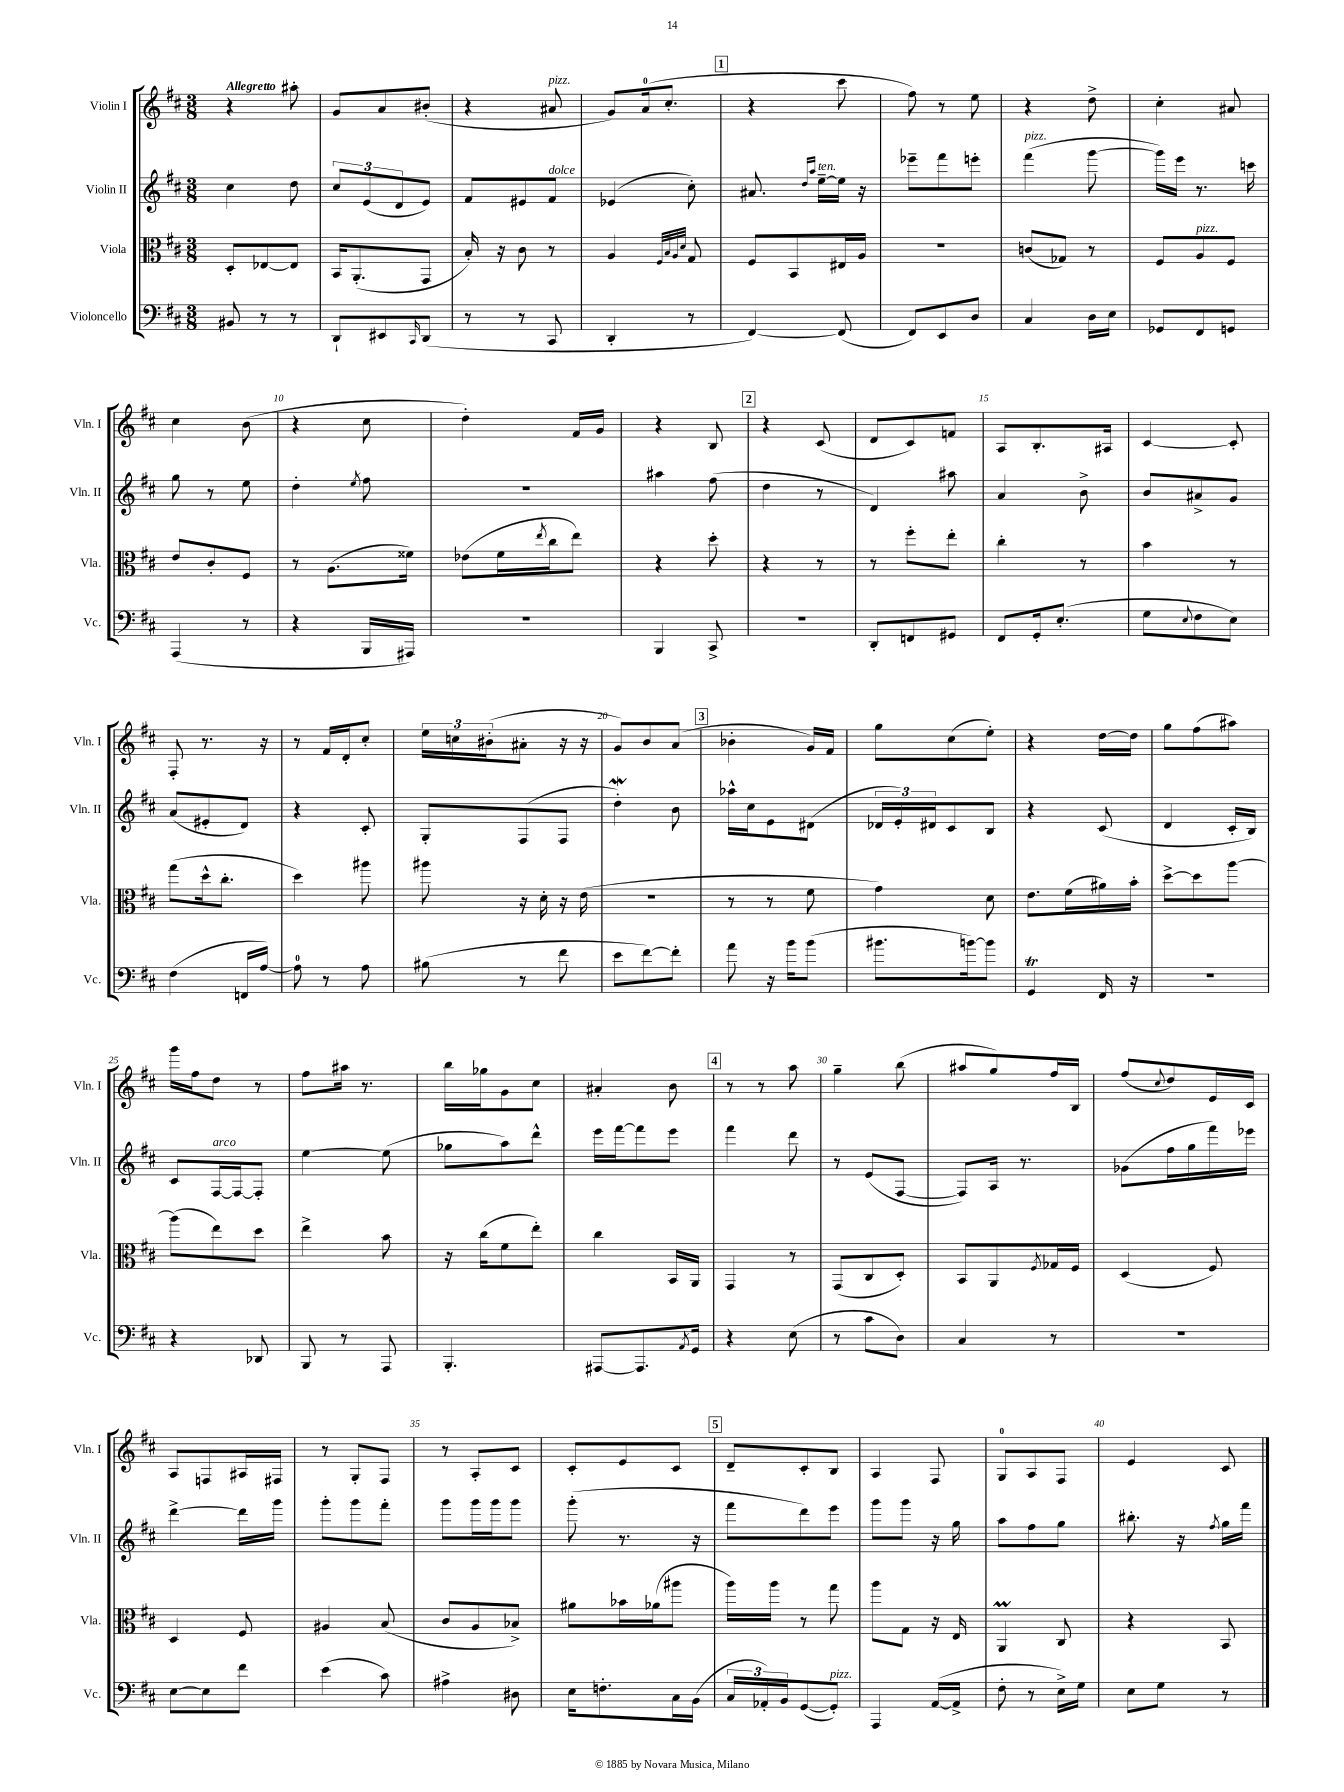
<<
\new StaffGroup <<
\new Staff = "s0" \with { instrumentName = "Violin I" shortInstrumentName = "Vln. I" } {
    \clef treble \key d \major \numericTimeSignature \time 3/8 \tempo "Allegretto"
    r4 ais''8-. |
    g'8 a'8 bis'8-.( |
    r4 ais'8^\markup { \italic "pizz." } |
    g'8) a'16-0( cis''8.-. |
    \mark \markup { \box "1" } r4 cis'''8 |
    fis''8) r8 e''8 |
    r4 d''8-> |
    cis''4-. ais'8 |
    cis''4 b'8( |
    r4 cis''8 |
    d''4-.) fis'16 g'16 |
    r4 b8 |
    \mark \markup { \box "2" } r4 cis'8( |
    d'8 cis'8) f'8 |
    a8 b8.-. ais16 |
    cis'4~ cis'8-. |
    fis8-. r8. r16 |
    r8 fis'16 d'16-. cis''8-. |
    \tuplet 3/2 { e''16 c''16 bis'16-.( } ais'8-. r16 r16 |
    g'8) b'8 a'8( |
    \mark \markup { \box "3" } bes'4-. g'16) fis'16 |
    g''8 cis''8( e''8-.) |
    r4 d''16~ d''16 |
    g''8 fis''8( ais''8) |
    g'''16 fis''16 d''8 r8 |
    fis''8 ais''16 r8. |
    b''16 ges''16 g'8 cis''8 |
    ais'4-. b'8 |
    \mark \markup { \box "4" } r8 r8 a''8 |
    g''4-- b''8( |
    ais''8 g''8) fis''16 b16 |
    fis''8( \appoggiatura { cis''8 } d''8) e'16 cis'16 |
    a8 f8 ais16 fis16 |
    r8 g8-. fis8 |
    r8 a8-. cis'8 |
    cis'8-. e'8 cis'8 |
    \mark \markup { \box "5" } d'8-- cis'8-. b8 |
    a4 fis8 |
    g8-0 a8 fis8 |
    e'4 cis'8 \bar "|." |
}
\new Staff = "s1" \with { instrumentName = "Violin II" shortInstrumentName = "Vln. II" } {
    \clef treble \key d \major \numericTimeSignature \time 3/8
    cis''4 d''8 |
    \tuplet 3/2 { cis''8 e'8( d'8 } e'8) |
    fis'8 eis'8 fis'8^\markup { \italic "dolce" } |
    ees'4( cis''8-.) |
    \mark \markup { \box "1" } ais'8. \grace { d''16 a''16 } e''16~--^\markup { \italic "ten." } e''16 r16 |
    ees'''8-- fis'''8 e'''8-. |
    fis'''4^\markup { \italic "pizz." }( g'''8~ |
    g'''16) e'''16 r8. c'''16 |
    g''8 r8 e''8 |
    d''4-. \acciaccatura { e''8 } fis''8 |
    R4. |
    ais''4 fis''8( |
    \mark \markup { \box "2" } d''4 r8 |
    d'4) ais''8 |
    a'4 b'8-> |
    b'8 ais'8-> g'8 |
    a'8( eis'8-. d'8) |
    r4 cis'8-. |
    g8-. fis8( fis8 |
    d''4-.\mordent) b'8 |
    \mark \markup { \box "3" } aes''16-^ cis''16 e'8 dis'8( |
    \tuplet 3/2 { des'16 e'16-.) dis'16 } cis'8 b8 |
    r4 cis'8( |
    d'4 cis'16-. b16) |
    cis'8 fis16~^\markup { \italic "arco" } fis16~ fis8-. |
    e''4~ e''8( |
    ges''8 a''8) d'''8-^ |
    e'''16 fis'''16~ fis'''8 e'''8 |
    \mark \markup { \box "4" } fis'''4 d'''8 |
    r8 e'8( fis8~ |
    fis8) a16 r8. |
    ges'8( fis''16 g''16 fis'''16) ees'''16 |
    d'''4~-> d'''16 g'''16 |
    g'''8-. g'''8 fis'''8-. |
    g'''8 g'''16 g'''16 g'''8 |
    g'''8-.( r8. r16 |
    \mark \markup { \box "5" } fis'''8 d'''8) e'''8 |
    g'''8 g'''8 r16 g''16 |
    a''8 fis''8 g''8 |
    bis''8.-. r16 \acciaccatura { fis''8 } g''16 fis'''16 \bar "|." |
}
\new Staff = "s2" \with { instrumentName = "Viola" shortInstrumentName = "Vla." } {
    \clef alto \key d \major \numericTimeSignature \time 3/8
    d8-. ees8~ ees8 |
    b,16 a,8.-.( g,8 |
    b16-.) r16 cis'8 r8 |
    a4 \grace { fis32 b32 a32 d'32 } g8 |
    \mark \markup { \box "1" } fis8 b,8 eis16 a16 |
    R4. |
    c'8( ges8) r8 |
    fis8 a8^\markup { \italic "pizz." } fis8 |
    e'8 cis'8-. fis8 |
    r8 a8.( fisis'16) |
    ees'8( fis'16 \acciaccatura { e''8 } cis''16 e''8) |
    r4 d''8-. |
    \mark \markup { \box "2" } r4 r8 |
    r8 fis''8-. e''8-. |
    cis''4-. r8 |
    b'4 r8 |
    g''8( d''16-^ cis''8.-. |
    d''4) ais''8 |
    ais''8 r16 d'16-. r16 e'16( |
    R4. |
    \mark \markup { \box "3" } r8 r8 fis'8 |
    g'4) d'8 |
    e'8. fis'16( ais'16) b'16-. |
    d''8~-> d''8 a''8~ |
    a''8( e''8) d''8 |
    e''4-> b'8 |
    r16 cis''16( fis'8 e''8-.) |
    cis''4 b,16 a,16 |
    \mark \markup { \box "4" } g,4 r8 |
    g,8( cis8 d8-.) |
    b,8 a,8 \acciaccatura { fis8 } ges16 fis16 |
    d4( fis8) |
    d4 fis8 |
    ais4 b8( |
    cis'8 a8 bes8->) |
    ais'8 bes'16 aes'16( ais''8 |
    \mark \markup { \box "5" } a''16) a''16 r8 g''8 |
    a''8 g8 r16 e16 |
    a,4\prall cis8 |
    r4 b,8 \bar "|." |
}
\new Staff = "s3" \with { instrumentName = "Violoncello" shortInstrumentName = "Vc." } {
    \clef bass \key d \major \numericTimeSignature \time 3/8
    bis,8 r8 r8 |
    d,8-! eis,8 \grace { cis,16 } d,8( |
    r8 r8 cis,8 |
    d,4-. r8 |
    \mark \markup { \box "1" } fis,4~) fis,8( |
    fis,8) e,8 d8 |
    cis4 d16 e16 |
    ges,8 fis,8 g,8 |
    a,,4( r8 |
    r4 b,,16 ais,,16) |
    r4. |
    b,,4 cis,8-> |
    \mark \markup { \box "2" } R4. |
    d,8-. f,8 gis,8 |
    fis,8 g,16-. e8.-.( |
    g8 \appoggiatura { e8 } fis8 e8) |
    fis4( f,16 a16~) |
    a8-0 r8 a8 |
    bis8( r8 fis'8 |
    e'8 fis'8~) fis'8-. |
    \mark \markup { \box "3" } a'8 r16 b'16 b'8( |
    bis'8. b'16~) b'8 |
    g,4\trill fis,16 r16 |
    R4. |
    r4 des,8 |
    b,,8 r8 a,,8 |
    b,,4.-. |
    ais,,8~ ais,,8. \acciaccatura { a,8 } g,16 |
    \mark \markup { \box "4" } r4 e8( |
    r8 cis'8 d8) |
    cis4 r8 |
    R4. |
    e8~ e8 fis'8 |
    e'4( cis'8) |
    ais4-> dis8 |
    e16 f8.-. cis16 b,16( |
    \mark \markup { \box "5" } \tuplet 3/2 { cis16 aes,16-.) b,16 } g,8~( g,8-.^\markup { \italic "pizz." }) |
    a,,4 a,16~( a,16-> |
    fis8-. r8 e16->) g16 |
    e8 g8 r8 \bar "|." |
}
>>
>>
\layout { \context { \Score \override BarNumber.break-visibility = ##(#f #t #t) barNumberVisibility = #(every-nth-bar-number-visible 5) } }
